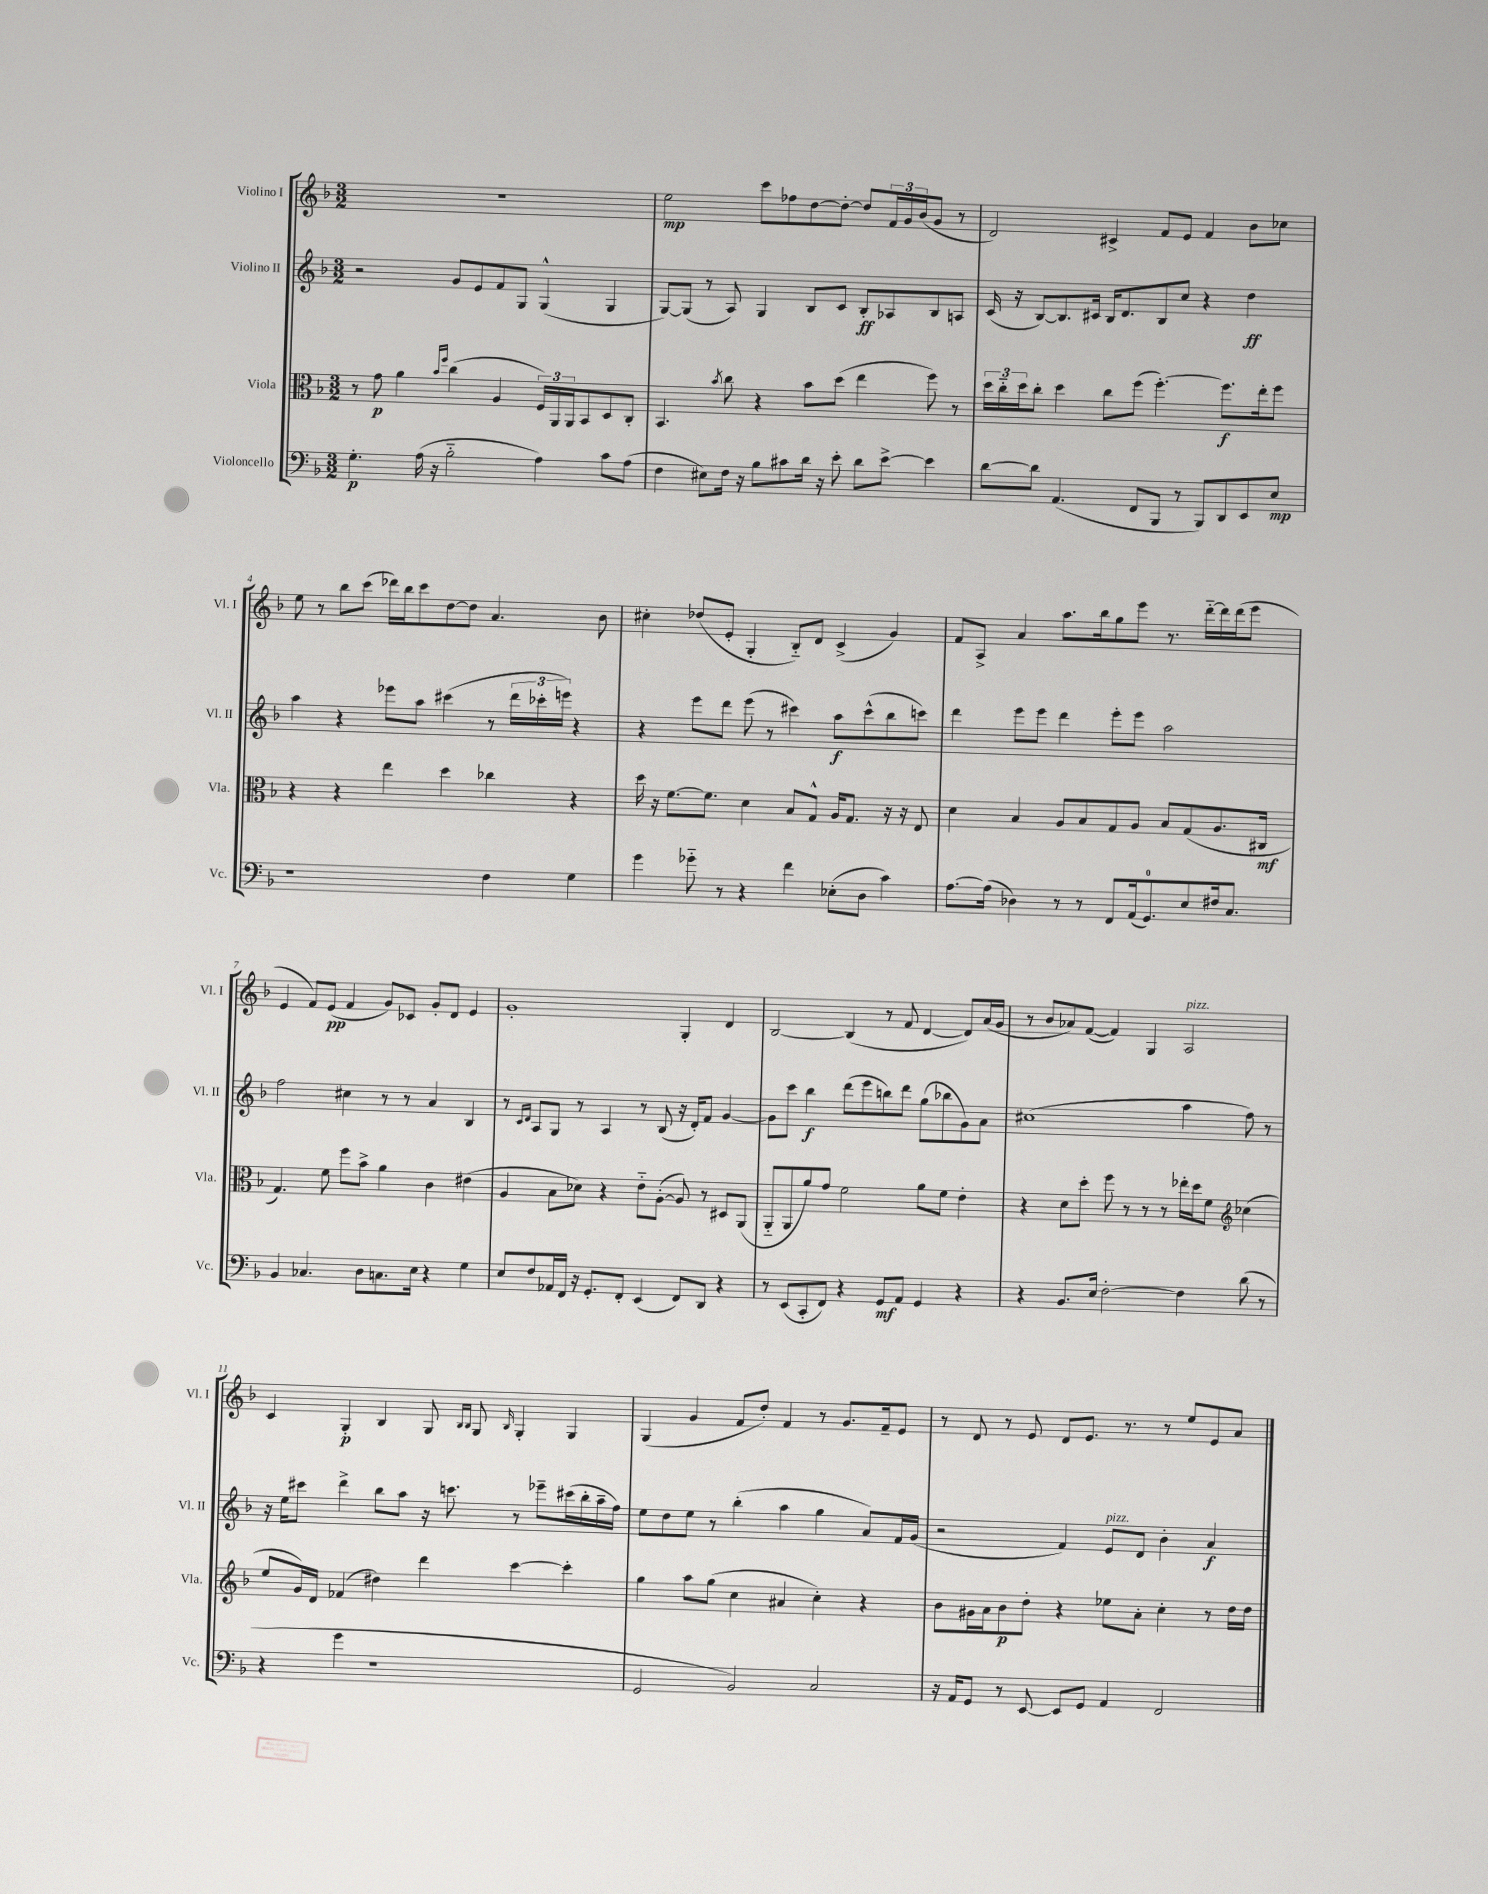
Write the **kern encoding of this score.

**kern	**kern	**kern	**kern
*staff4	*staff3	*staff2	*staff1
*clefF4	*clefC3	*clefG2	*clefG2
*k[b-]	*k[b-]	*k[b-]	*k[b-]
*M3/2	*M3/2	*M3/2	*M3/2
4.G'	8r	2r	1.r
.	8g	.	.
.	4a	.	.
(16A	.	.	.
16r	.	.	.
.	16qqb-	.	.
.	16qqff	.	.
2B-'~	(4cc	8g	.
.	.	8e	.
.	4A	8f	.
.	.	8G	.
4A)	24F)	(4G^^	.
.	24AA	.	.
.	24AA	.	.
.	8BB-	.	.
8c	8D	4G	.
(8A	8C'	.	.
=	=	=	=
4F	4.BB-	[8G)	2ee
.	.	(8G]	.
8E#)	.	8r	.
.	8qb-	.	.
16F	8cc	8A)	.
16r	.	.	.
8B-	4r	4G	8ccc
8c#	.	.	8ff-
16d	8b-	8B-	[8dd
16r	.	.	.
8e'	(8dd	8c	8dd'_
8d	4ee	8B-'	8dd]
[8e^	.	8A-	24f
.	.	.	24g
.	.	.	(24b-
4e]	8ff)	8B-	8g
.	8r	8A	8r
=	=	=	=
[8d	24dd	(16c	2d)
.	24cc'~	.	.
.	.	16r	.
.	24dd	.	.
8d]	8cc'	[8B-)	.
(4.AA	4dd	8.B-]	.
.	.	16c#	.
.	8cc	16B-	4c#^
.	.	8.d	.
8FF	(8ff	.	.
8BBB-	[4.ff')	8B-	8f
8r	.	8cc	8e
8BBB-)	.	4r	4f
8DD	8.ff]	.	.
8EE	.	4dd	8b-
.	16ee'	.	.
8E	8ff	.	8cc-
=	=	=	=
1r	4r	4aa	8ee
.	.	.	8r
.	4r	4r	8bb-
.	.	.	(8ccc
.	4ee	8eee-	16ddd-)
.	.	.	16bb-
.	.	8aa	8ccc
.	4dd	(4ccc#	[8dd
.	.	.	8dd]
4F	4cc-	8r	4.a
.	.	24ddd	.
.	.	24ccc-'	.
.	.	24eee)	.
4G	4r	4r	.
.	.	.	8b-
=	=	=	=
4g	16dd	4r	4cc#'
.	16r	.	.
.	[8.f	.	.
8g-'~	.	8eee	(8dd-
.	8.f]	.	.
8r	.	8ddd	8e'
4r	4d	(8eee	4G'
.	.	8r	.
4f	8B-	4ccc#)	8B-'~)
.	8G^^	.	8d
(8E-'	16A	8aa	(4c^
.	8.G	.	.
8D	.	(8ccc#^^	.
4c)	16r	8bb-	4g)
.	16r	.	.
.	8E	8ccc)	.
=	=	=	=
[8.A	4d	4ddd	8f
.	.	.	8A^
(16A]	.	.	.
4D-)	4B-	8eee	4a
.	.	8eee	.
8r	8A	4ddd	8.aa
8r	8B-	.	.
.	.	.	16bb-
8FF	8G	8eee'	8gg
(16AA	8A	8eee	8eee
8.GG)	.	.	.
.	8B-	2aa	8.r
8E	(8G	.	.
.	.	.	[16ddd'~
16F#	8.A	.	16ddd]
8.C	.	.	(16ddd
.	.	.	8eee
.	16C#	.	.
=	=	=	=
4BB-	4.G)	2ff	4e
4.C-	.	.	8f)
.	8f	.	(8e
.	8ff	4cc#	4f
8D	8b-^	.	.
8.C	4a	8r	8g)
.	.	8r	8c-
16E	.	.	.
4r	4c	4a	8g'
.	.	.	8d
4G	(4e#	4B-	4e
=	=	=	=
8E	4A	8r	1g'
.	.	16qqc	.
.	.	16qqd	.
8F	.	8A	.
16AA-	8B-	8G	.
16FF	.	.	.
16r	8d-)	8r	.
8.GG'	.	.	.
.	4r	4A	.
8FF'	.	.	.
(4EE	8e'~	8r	.
.	([8A'	(8B-	.
8FF)	8A])	16r	4G'
.	.	16d')	.
8DD	8r	8f	.
4r	8D#	[4g	4d
.	(8AA	.	.
=	=	=	=
8r	8AA'~	8g]	[2B-
(8EE	8AA	8ccc	.
8CC'	8a)	4bb-	.
8FF)	8g	.	.
4r	2f	(8ddd	(4B-]
.	.	8eee	.
8GG	.	8bb)	8r
8AA	.	8ddd	8f
4GG	8a	(8gg	[4d
.	8f	8bb-	.
4r	4e'	8g)	8d])
.	.	8a	(16a
.	.	.	16g
=	=	=	=
4r	4r	(1cc#	8r
.	.	.	8b-
8.BB-	8d	.	8a-)
.	8dd'	.	([8f
16E	.	.	.
[2F'	8ff	.	4f])
.	8r	.	.
.	8r	.	4G
.	8r	.	.
4F]	16ee-'	4aa	2A
.	16dd	.	.
.	8f	.	.
*	*clefG2	*	*
(8d	(4cc-	8ff)	.
8r	.	8r	.
=	=	=	=
4r	8ee	16r	4c
.	.	16ee	.
.	16g)	8ccc#	.
.	16d	.	.
4g	(4f-	4ddd^	4G'
1r	4dd#)	8bb-	4B-
.	.	8aa	.
.	4ddd	16r	8G
.	.	8.ccc	.
.	.	.	16qqB-
.	.	.	16qqB-
.	.	.	8G
.	.	.	16qqB-
.	[4ccc	8r	4G'
.	.	8eee-~	.
.	4ccc']	(16ccc#	4G
.	.	16bb-'	.
.	.	16aa~	.
.	.	16ff)	.
=	=	=	=
2GG	4gg	8ee	(4G
.	.	8dd	.
.	8aa	8ee	4g
.	(8gg	8r	.
2BB-)	4cc	(4bb-'	8f
.	.	.	8dd')
.	4a#	4aa	4f
2C	4cc')	4gg	8r
.	.	.	8.g
.	4r	8a)	.
.	.	.	16f~
.	.	16f	8e
.	.	(16g	.
=	=	=	=
16r	8b-	2r	8r
16AA	.	.	.
8GG	16g#	.	8d
.	16a	.	.
8r	8b-	.	8r
[8EE	8dd'	.	8e
8EE]	4r	4f)	8d
8GG	.	.	8.e
4AA	8ee-	8e	.
.	.	.	8.r
.	8a'	8d	.
2FF	4cc'	4b-'	8r
.	.	.	8ee
.	8r	4a	8e
.	16dd	.	8a
.	16dd	.	.
==	==	==	==
*-	*-	*-	*-
